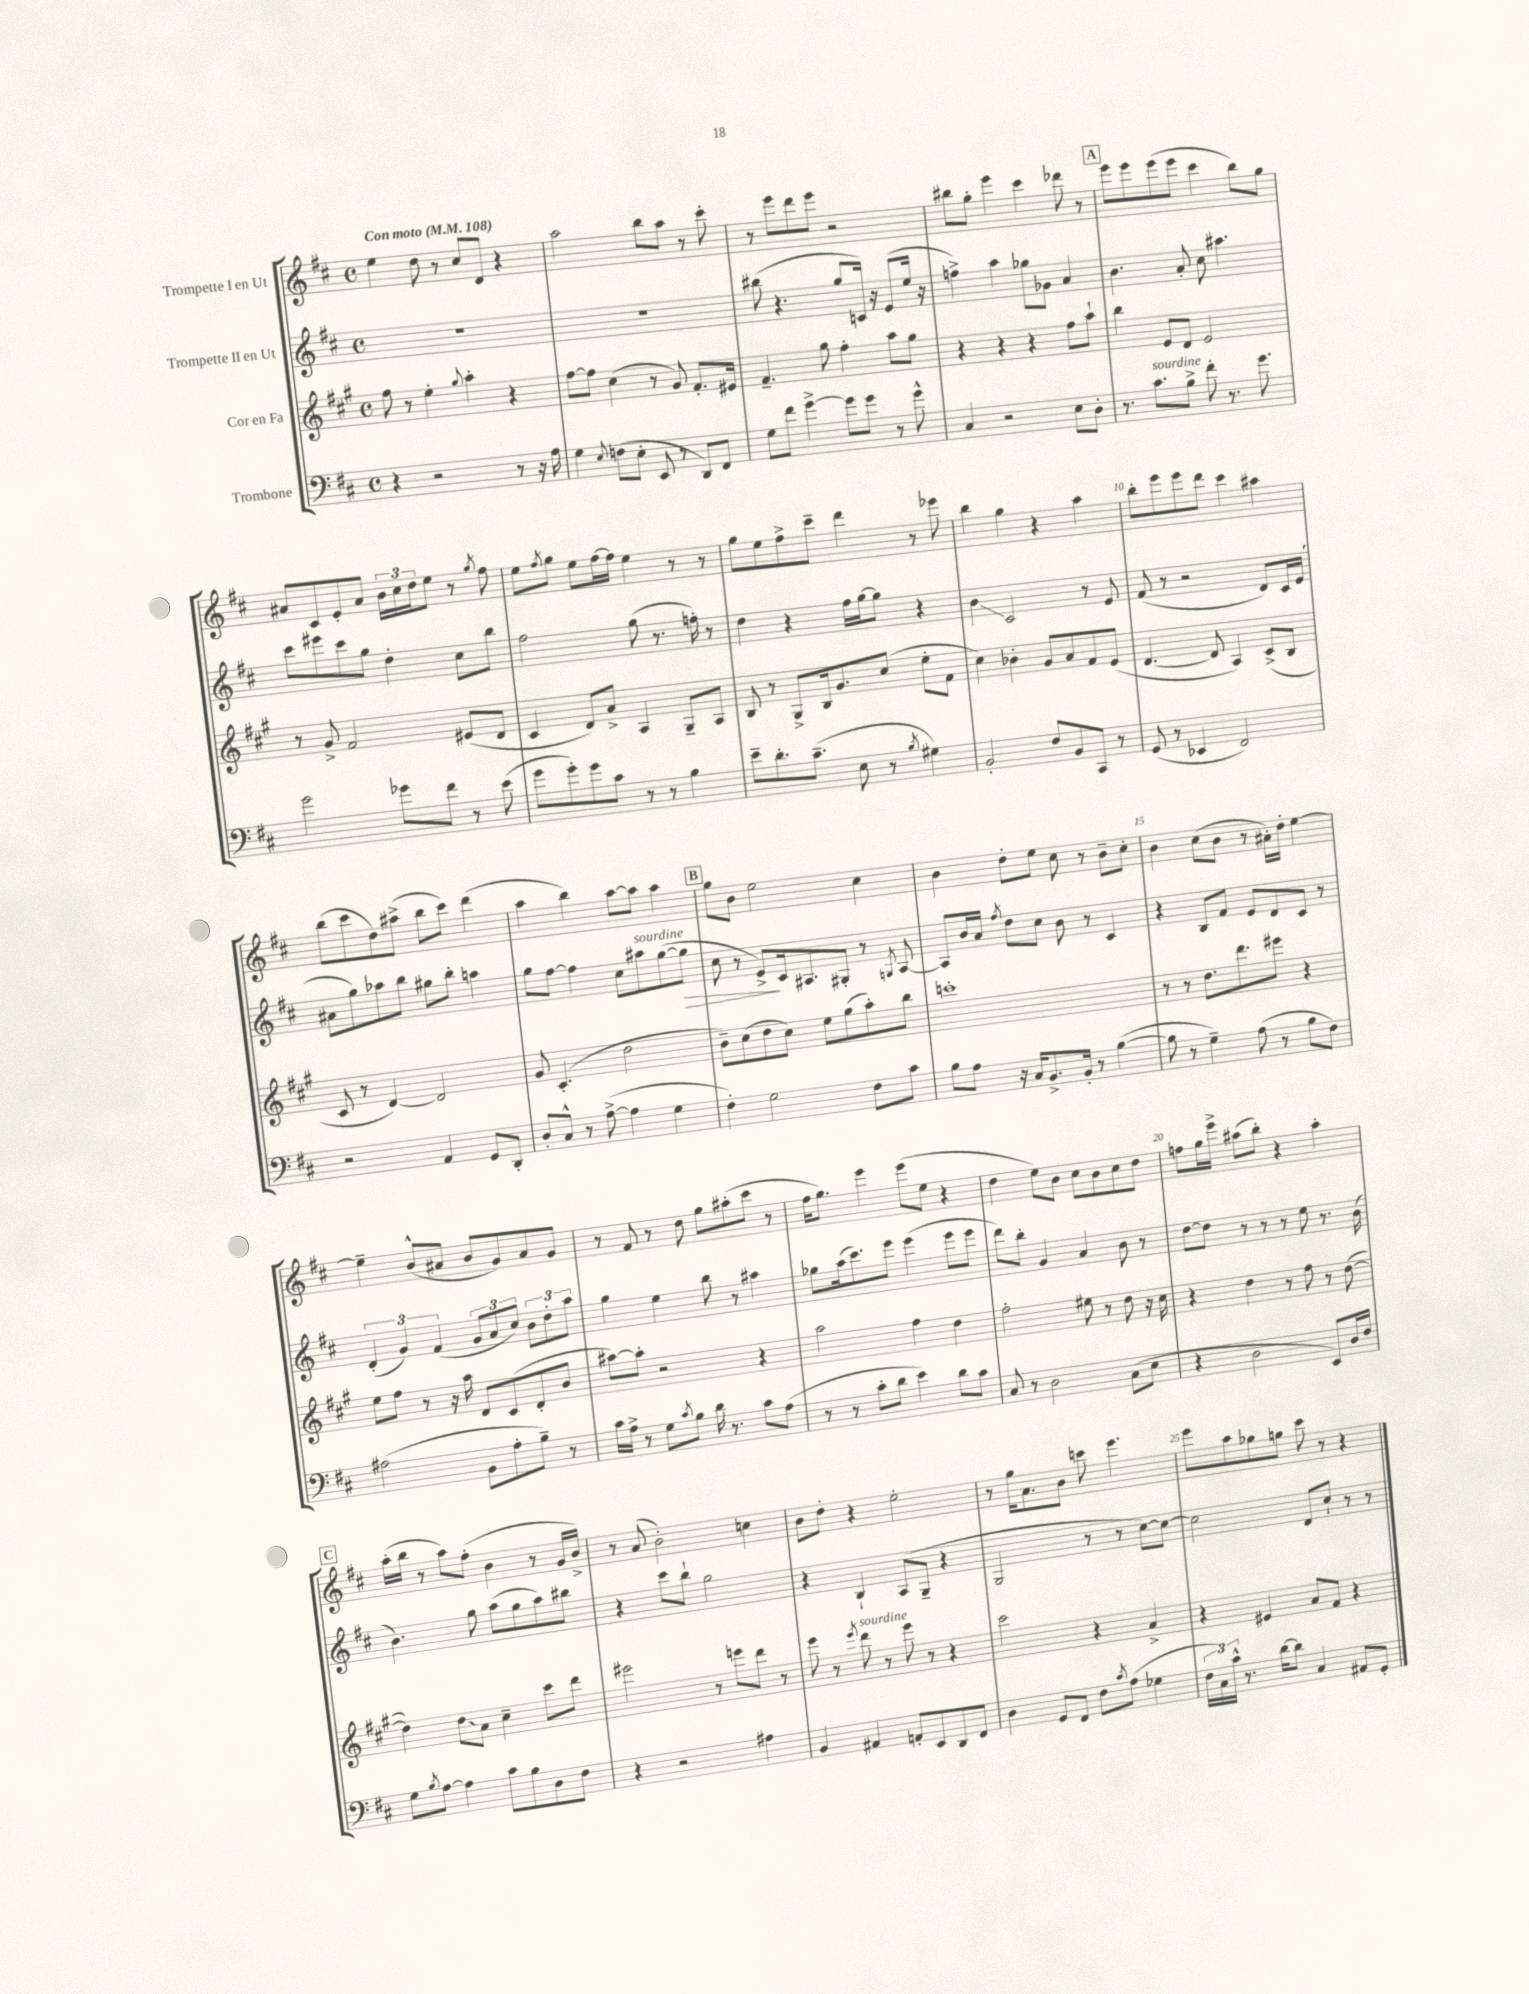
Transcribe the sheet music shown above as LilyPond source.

<<
\new StaffGroup <<
\new Staff = "s0" \with { instrumentName = "Trompette I en Ut" } {
    \clef treble \key d \major \defaultTimeSignature \time 4/4 \tempo "Con moto" 4 = 108
    e''4 d''8 r8 cis''8 d'8 r4 |
    a''2 b''8 a''8 r8 cis'''8-. |
    r8 e'''8 d'''8 e'''8 r2 |
    bis''8 g''8-. e'''4 cis'''4 des'''8 r8 |
    \mark \markup { \box "A" } e'''8 e'''8 e'''8( e'''8 cis'''4 b''8) g''8 |
    ais'8 cis'8 e'8-. ais'8 \tuplet 3/2 { b'16 cis''16 d''16 } e''8 r8 \acciaccatura { g''8 } fis''8 |
    e''8 \acciaccatura { fis''8 } g''8 e''8 fis''16~ fis''16 e''4 r8 r8 |
    g''8 e''8 fis''8-> cis'''8-- d'''4 r8 ees'''8 |
    b''4 g''4 r4 a''4 |
    b''8-. e'''8 e'''8 d'''8 cis'''4 ais''4 |
    b''8( cis'''8 d''8) ais''8->( b''8 cis'''8) d'''4( |
    a''4 b''4) a''8~ a''8 a''4 |
    \mark \markup { \box "B" } g''8 b'8 e''2 cis''4 |
    b'4 d''8-. e''8 cis''8 r8 b'8-- cis''8-. |
    b'4 cis''8( b'8 r8 ais'16-.) d''16-. e''4~ |
    e''4-- b'8-^( ais'8 b'8 g'8) ais'8 g'8 |
    r8 fis'8 r8 d''8 g''8 ais''8-.( cis'''8 r8 |
    fis''16 g''8.) e'''4 e'''8( e''8 r4 |
    d''4 e''8) b'8 cis''8 b'8 cis''8 d''8 |
    f''8 g''16 e'''16-> ais''8( b''8-.) r4 ais''4-. |
    \mark \markup { \box "C" } a''16-.( b''16 r8 a''8) fis''8-.( b'4 r8 g'16 b'16->) |
    r8 a'8( b'2-.) c''4 |
    b'8 d''8-. r4 e''2-. |
    r8 g''16 a'8. b'8 c'''8 e'''4. |
    e'''8 a''8 ges''8 g''8 cis'''8 r8 r4 \bar "|." |
}
\new Staff = "s1" \with { instrumentName = "Trompette II en Ut" } {
    \clef treble \key d \major \defaultTimeSignature \time 4/4
    r1 |
    R1 |
    bis''8( r4. g''8 c'16) r16 e'8( e''16 r16 |
    f''4->) a''4 ges''8 ges'8 a'4 |
    \mark \markup { \box "A" } b'4. a'8-. cis''8 ais''4. |
    cis'''8 eis'''8 cis'''8 g''8 d''4-. cis''8 b''8 |
    fis''2 g''8( r8. f''16-.) r8 |
    d''4 r4 fis''16 g''16~ g''8 r4 |
    b'4\glissando cis'2 r8 e'8 |
    fis'8( r8 r2 d'8) cis'16 e'16( |
    ais'8 g''8) aes''8 b''8 gis''8 b''8-. a''4 |
    g''8 fis''8~ fis''4 cis''8 ais''8^\markup { \italic "sourdine" } g''8~( g''8\> |
    \mark \markup { \box "B" } cis''8 r8 e'8->\!) cis'16 ais8. gis8-. r8 \acciaccatura { g8 } ais8~ |
    ais8 b'16 a'16 \acciaccatura { fis''8 } d''8 cis''8 b'8 r8 cis'4 |
    r4 b8 fis'8 e'8 d'8 cis'8 r8 |
    \tuplet 3/2 { d'4-.( g'4) fis'4( } \tuplet 3/2 { g'8 a'8 cis''8) } \tuplet 3/2 { b'8 d''8-. a''8 } |
    g''4 e''4 b''8 r8 ais''4 |
    ges''8 a''16( cis'''8.) e'''8 e'''4( e'''8 e'''8 |
    d'''8) b''8-. g'4 a'4 b'8 r8 |
    d''8~ d''8 r8 r8 r8 e''8 r8. b'16( |
    \mark \markup { \box "C" } b'4.) g''8 a''8( g''8 a''8) bis''8 |
    r4 cis'''8 b''8-! g''2 |
    r4 b4-! a8( g8-- r4 |
    g2 r8 r8 cis''8~) cis''8~ |
    cis''2 d'8 cis''8-! r8 r8 \bar "|." |
}
\new Staff = "s2" \with { instrumentName = "Cor en Fa" } {
    \clef treble \key a \major \defaultTimeSignature \time 4/4
    fis''8 r8 e''4-. \appoggiatura { gis''8 } a''4-. r4 |
    fis''8~ fis''8 cis''4( r8 gis'8) fis'8.-. eis'16 |
    fis'4.-- gis''8 fis''4-. a''8 gis''8 |
    r4 r4 r4 fis''8 a''8-! |
    \mark \markup { \box "A" } b''4 e'8 d'8 e'2 |
    r8 gis'8-> fis'2 eis'8( d'8 |
    cis'4 d'8) a'8-> a4 gis8-- a8 |
    b8 r8 gis8-> b16 gis'8. cis''8( e''8-. fis'8 |
    cis''4) bes'4-. gis'8 a'8 fis'8 e'8( |
    d'4.~ d'8 a4) cis'8->( b8 |
    cis'8 r8 d'4~) d'2 |
    gis'8 cis'4.-.( d''2 |
    \mark \markup { \box "B" } b'8--) cis''8( d''8 cis''8) e''8 gis''8( a''8-.) b''8 |
    c'''1-. |
    r8 r8 d''8. d'''8. eis'''8 r4 |
    e''8 fis''8 r8 r16 a''16 d'8 cis'8( d'8-. b'8 |
    ais''8~) ais''8-. r2 r4 |
    a''2 fis''4 d''4 |
    fis''2-. eis''8 r8 d''8 r16 cis''16 |
    r4 d''4 r8 fis''8 r8 d''8~( |
    \mark \markup { \box "C" } d''4) \once \override Glissando.style = #'zigzag d''8\glissando a'8 cis''4-- cis'''8 d'''8 |
    eis'''2 r8 e'''8 d'''8 r8 |
    e'''8 r8 \acciaccatura { e'''8 } d'''8^\markup { \italic "sourdine" } r8 e'''8 r8 r4 |
    cis'''2 r4 a'4-> |
    r4 eis'4 a'8 fis'8 r4 \bar "|." |
}
\new Staff = "s3" \with { instrumentName = "Trombone" } {
    \clef bass \key d \major \defaultTimeSignature \time 4/4
    r4 r2 r8 r16 a16 |
    g4 \appoggiatura { e8 } f8( e8-. e,8 r8 d,8) fis,8 |
    g8 fis'8 g'4~-> g'8 g'8 r8 g'8-^ |
    cis4 r2 e8 d8-. |
    \mark \markup { \box "A" } r8. cis'8.^\markup { \italic "sourdine" } b8-> fis'8-. r8. g'8. |
    g'2 ges'8 fis'8 r8 e'8( |
    g'8 g'8-.) g'8 cis'8 r8 r8 b4 |
    e'8-- d'8.-. cis'8.--( e8 r8 \acciaccatura { b8 } gis4) |
    b,2-. fis8 b,8 cis,8 r8 |
    g,8( r8 ees,4 fis,2) |
    r2 a,4 g,8 d,8-. |
    d8-. cis8-^ r8 a8~->( a4 g4 |
    \mark \markup { \box "B" } fis4-.) g2 fis8 cis'8 |
    b8 a8 r16 cis16 b,8.-> b,16-. r8 b4~( |
    b8 r8 g4--) a8( r8 b8 fis8) |
    ais2( b,8 ais8-. b8--) r8 |
    cis'16 a16-> r8 g8 \acciaccatura { cis'8 } b8 d'16 r8. cis'8 a8( |
    r8 r8 cis'8-. d'8 e'4) d'8 cis'8 |
    cis8 r8 d2 cis8( e8 |
    r4 d2 e,8) d16 fis16 |
    \mark \markup { \box "C" } g8 \acciaccatura { b8 } a8~ a4 cis'8 b8 d8 fis8 |
    r4 r2 ais4 |
    b,4 ais,4 a,8-. e,8 d,8 fis,8 |
    d4 g,8 fis,8 fis8 \acciaccatura { cis'8 } a8( ges4 |
    \tuplet 3/2 { fis16 cis16) cis'16-^ } r8. d'16~ d'8 cis4 ais,8 g,8-. \bar "|." |
}
>>
>>
\layout { \context { \Score \override BarNumber.break-visibility = ##(#f #t #t) barNumberVisibility = #(every-nth-bar-number-visible 5) } }
